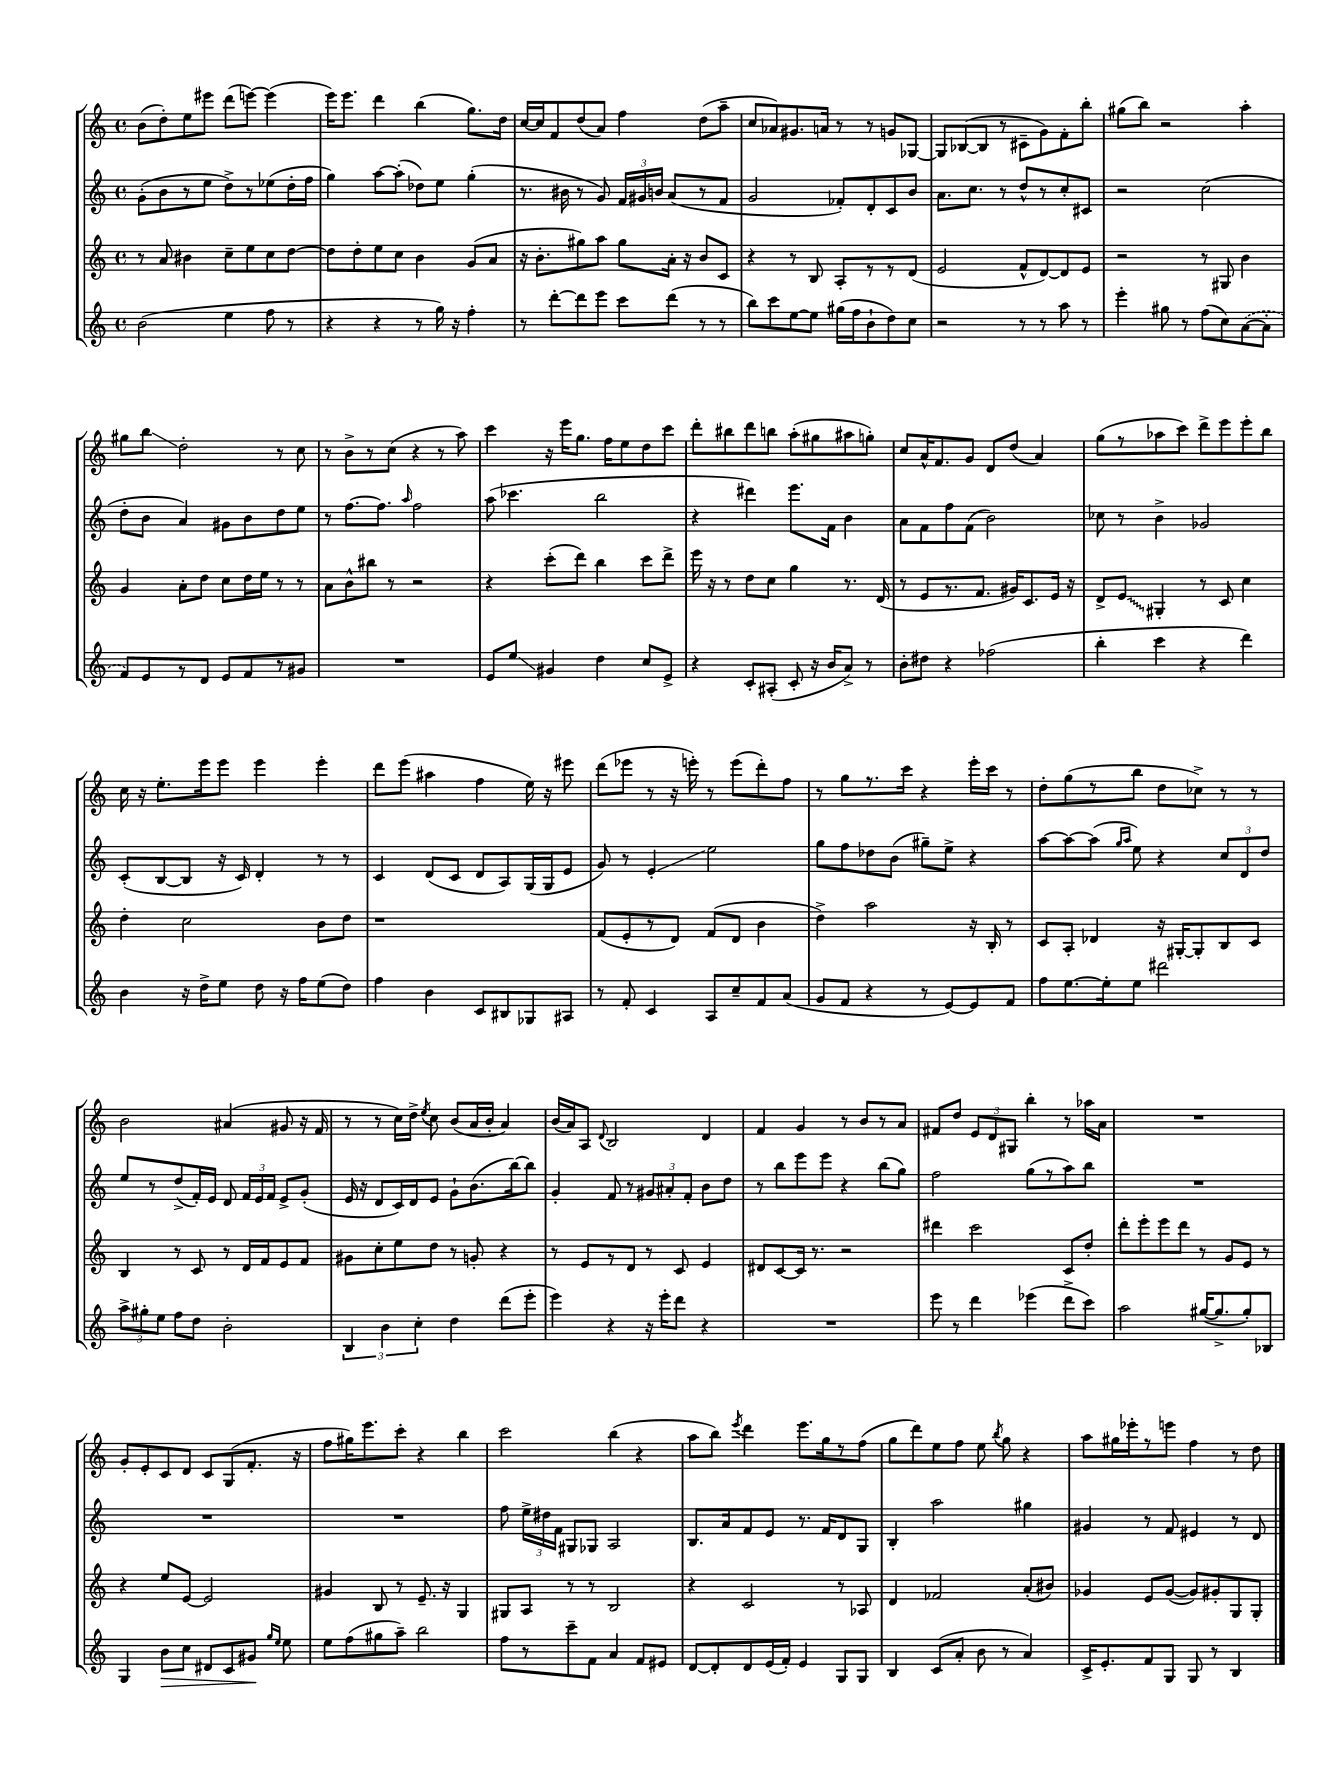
<<
\new StaffGroup <<
\new Staff = "s0" {
    \clef treble \key c \major \defaultTimeSignature \time 4/4
    \autoBeamOff b'8[( d''8-.) e''8 eis'''8] d'''8[( e'''8]~) e'''4( |
    e'''16[) e'''8.] d'''4 b''4( g''8.[) d''16] |
    c''16[~ c''16 f'8 d''8( a'8]) f''4 d''8[( a''8]-- |
    c''8[ aes'8) gis'8. a'16] r8 r8 g'8[ ges8]~ |
    ges8[ bes8~( bes8] r8 cis'8[-- g'8) f'8-. b''8]-. |
    gis''8[( b''8]) r2 a''4-. |
    gis''8[ b''8]\glissando d''2-. r8 c''8 |
    r8 b'8[-> r8 c''8]( r4 r8 a''8) |
    c'''4 r16 e'''16[ g''8.] f''16[ e''8 d''8 c'''8] |
    d'''8[-. bis''8 d'''8 b''8] a''8[-.( gis''8 ais''8 g''8]-.) |
    c''8[ a'16-^ f'8. g'8] d'8[ d''8]( a'4) |
    g''8[( r8 aes''8 c'''8]) d'''8[-> e'''8 e'''8-. b''8] |
    c''16 r16 e''8.[-. e'''16 e'''8] e'''4 e'''4-. |
    d'''8[ e'''8]( ais''4 f''4 e''16) r16 eis'''8 |
    d'''8[( ees'''8] r8 r16 e'''16-.) r8 e'''8[( d'''8-.) f''8] |
    r8 g''8[ r8. c'''16] r4 e'''16[-. c'''16] r8 |
    d''8[-. g''8( r8 b''8] d''8[ ces''8]->) r8 r8 |
    b'2 ais'4( gis'8 r16 f'16 |
    r8 r8 c''16[) d''16]-> \acciaccatura { e''8 } c''8 b'8[( a'16 b'16]-. a'4) |
    b'16[( a'16) a8] \appoggiatura { d'8 } b2 d'4 |
    f'4 g'4 r8 b'8[ r8 a'8] |
    fis'8[ d''8] \tuplet 3/2 { e'8[ d'8 gis8] } b''4-. r8 aes''16[ a'16] |
    R1 |
    g'8[-. e'8-. c'8 d'8] c'8[ g8( f'8.]-. r16 |
    f''8[ gis''16) e'''8. c'''8]-. r4 b''4 |
    c'''2 b''4( r4 |
    a''8[ b''8]) \acciaccatura { e'''8 } d'''4 e'''8.[ g''16 r8 f''8]( |
    g''8[ d'''8) e''8 f''8] e''8 \acciaccatura { b''8 } g''8 r4 |
    a''8[ gis''16 ees'''16-. r8 e'''8] f''4 r8 d''8 \bar "|." |
}
\new Staff = "s1" {
    \clef treble \key c \major \defaultTimeSignature \time 4/4
    \autoBeamOff g'8[-.( b'8 r8 e''8] d''8[->) r8 ees''8( d''16-. f''16] |
    g''4) a''8[~ a''8]-.( des''8[) e''8] g''4-.( |
    r8. bis'16 r8 g'8) \tuplet 3/2 { f'16[ gis'16 b'16] } a'8[( r8 f'8] |
    g'2 fes'8[-.) d'8-. c'8 b'8] |
    a'8.[ c''8.] r8 d''8[-^ r8 c''8-. cis'8] |
    r2 c''2( |
    d''8[-. b'8] a'4) gis'8[ b'8 d''8 e''8] |
    r8 f''8.[~ f''8.] \grace { a''16 } f''2 |
    a''8( ces'''4. b''2 |
    r4 dis'''4) e'''8.[ f'16] b'4 |
    a'8[ f'8 f''8 f'8]( b'2) |
    ces''8 r8 b'4-> ges'2 |
    c'8[-.( b8~ b8] r16 c'16) d'4-. r8 r8 |
    c'4 d'8[( c'8] d'8[ a8) g16( g16 e'8] |
    g'8) r8 e'4-.\glissando e''2 |
    g''8[ f''8 des''8 b'8]( gis''8[--) e''8]-> r4 |
    a''8[~ a''8~ a''8]( \grace { g''16[ a''16] } e''8) r4 \tuplet 3/2 { c''8[ d'8 d''8] } |
    e''8[ r8 d''8->( f'16-.) e'16] d'8 \tuplet 3/2 { f'16[ e'16 f'16] } e'8[-> g'8]-.( |
    e'16 r16 d'8[ c'16) d'16 e'8] g'8[-! b'8.( b''16~) b''8] |
    g'4-. f'8 r8 \tuplet 3/2 { gis'8[ ais'8-. f'8]-. } b'8[ d''8] |
    r8 b''8[ e'''8 e'''8] r4 b''8[( g''8]) |
    f''2 g''8[( r8 a''8) b''8] |
    R1 |
    R1 |
    R1 |
    f''8 \tuplet 3/2 { e''16[-> dis''16 f'16] } gis8[ ges8] a2 |
    b8.[ a'16 f'8 e'8] r8. f'16[ d'8 g8] |
    b4-. a''2 gis''4 |
    gis'4 r8 f'8 eis'4 r8 d'8 \bar "|." |
}
\new Staff = "s2" {
    \clef treble \key c \major \defaultTimeSignature \time 4/4
    \autoBeamOff r8 a'8 bis'4 c''8[-- e''8 c''8 d''8]~ |
    d''8[ d''8-. e''8 c''8] b'4 g'8[( a'8] |
    r16 b'8.[-. gis''8) a''8] gis''8[ a'16]-. r16 b'8[ c'8] |
    r4 r8 b8 a8[-. r8 r8 d'8]( |
    e'2 f'8[-^ d'8~) d'8 e'8] |
    r2 r8 gis8 b'4 |
    g'4 a'8[-. d''8] c''8[ d''16 e''16] r8 r8 |
    a'8[ b'8-^ bis''8] r8 r2 |
    r4 c'''8[-.( d'''8]) b''4 c'''8[ d'''8]-> |
    e'''16 r16 r8 d''8[ c''8] g''4 r8. d'16( |
    r8 e'8[ r8. f'8.] gis'16[) c'8. e'16] r16 |
    d'8[-> \once \override Glissando.style = #'zigzag e'8]\glissando gis4-. r8 c'8 c''4 |
    d''4-. c''2 b'8[ d''8] |
    r1 |
    f'8[( e'8-. r8 d'8]) f'8[( d'8] b'4 |
    d''4->) a''2 r16 b16-. r8 |
    c'8[ a8]-. des'4 r16 gis16[~-. gis8-. b8 c'8] |
    b4 r8 c'8 r8 d'16[ f'16 e'8 f'8] |
    gis'8[ c''8-. e''8 d''8] r8 g'8-. r4 |
    r8 e'8[ r8 d'8] r8 c'8 e'4 |
    dis'8[ c'8~ c'16] r8. r2 |
    dis'''4 c'''2 c'8[ d''8]-. |
    d'''8[-. e'''8-. e'''8 d'''8] r8 g'8[ e'8] r8 |
    r4 e''8[ e'8]~ e'2 |
    gis'4 b8 r8 e'8.-- r16 g4 |
    gis8[ a8] r8 r8 b2 |
    r4 c'2 r8 aes8 |
    d'4 fes'2 a'8[-.( bis'8]) |
    ges'4 e'8[ ges'8]~( ges'8[) gis'8-. g8 g8]-. \bar "|." |
}
\new Staff = "s3" {
    \clef treble \key c \major \defaultTimeSignature \time 4/4
    \autoBeamOff b'2( e''4 f''8 r8 |
    r4 r4 r8 g''16) r16 f''4-. |
    r8 d'''8[~-. d'''8 e'''8] c'''8[ d'''8]( r8 r8 |
    b''8[) c'''8 e''8~ e''8] gis''16[( f''16 b'8-! d''8) c''8] |
    r2 r8 r8 a''8 r8 |
    e'''4-. gis''8 r8 f''8[( c''8) \once \slurDashed a'8~( a'8]-. |
    f'8[) e'8 r8 d'8] e'8[ f'8 r8 gis'8] |
    R1 |
    e'8[ e''8]\glissando gis'4 d''4 c''8[ e'8]-> |
    r4 c'8[-. ais8]-.( c'8-. r16 b'16[ a'8]->) r8 |
    b'8[-. dis''8] r4 fes''2( |
    b''4-. c'''4 r4 d'''4) |
    b'4 r16 d''16[-> e''8] d''8 r16 f''16[ e''8( d''8]) |
    f''4 b'4 c'8[ bis8 ges8 ais8] |
    r8 f'8-. c'4 a8[ c''8-- f'8 a'8]( |
    g'8[ f'8] r4 r8 e'8[~) e'8 f'8] |
    f''8[ e''8.~ e''16-. e''8] dis'''2 |
    \tuplet 3/2 { a''8[-> gis''8-. e''8] } f''8[ d''8] b'2-. |
    \tuplet 3/2 { b4 b'4 c''4-. } d''4 d'''8[( e'''8]-. |
    e'''4) r4 r16 e'''16[-. d'''8] r4 |
    R1 |
    e'''8 r8 d'''4 ees'''4( d'''8[-> c'''8]) |
    a''2 gis''16[~( gis''8.-> gis''8-.) bes8] |
    g4 b'8[\> c''8] dis'8[ c'8 gis'8]\! \grace { g''16[ e''16] } e''8 |
    e''8[ f''8( gis''8 a''8]--) b''2 |
    f''8[ r8 c'''8-- f'8] a'4 f'8[ eis'8] |
    d'8[~ d'8-. d'8 e'16( f'16]-.) e'4 g8[ g8] |
    b4 c'8[( a'8]-. b'8 r8 a'4) |
    c'16[-> e'8.-. f'8 g8] g8 r8 b4 \bar "|." |
}
>>
>>
\layout { \context { \Score \remove "Bar_number_engraver" } }
